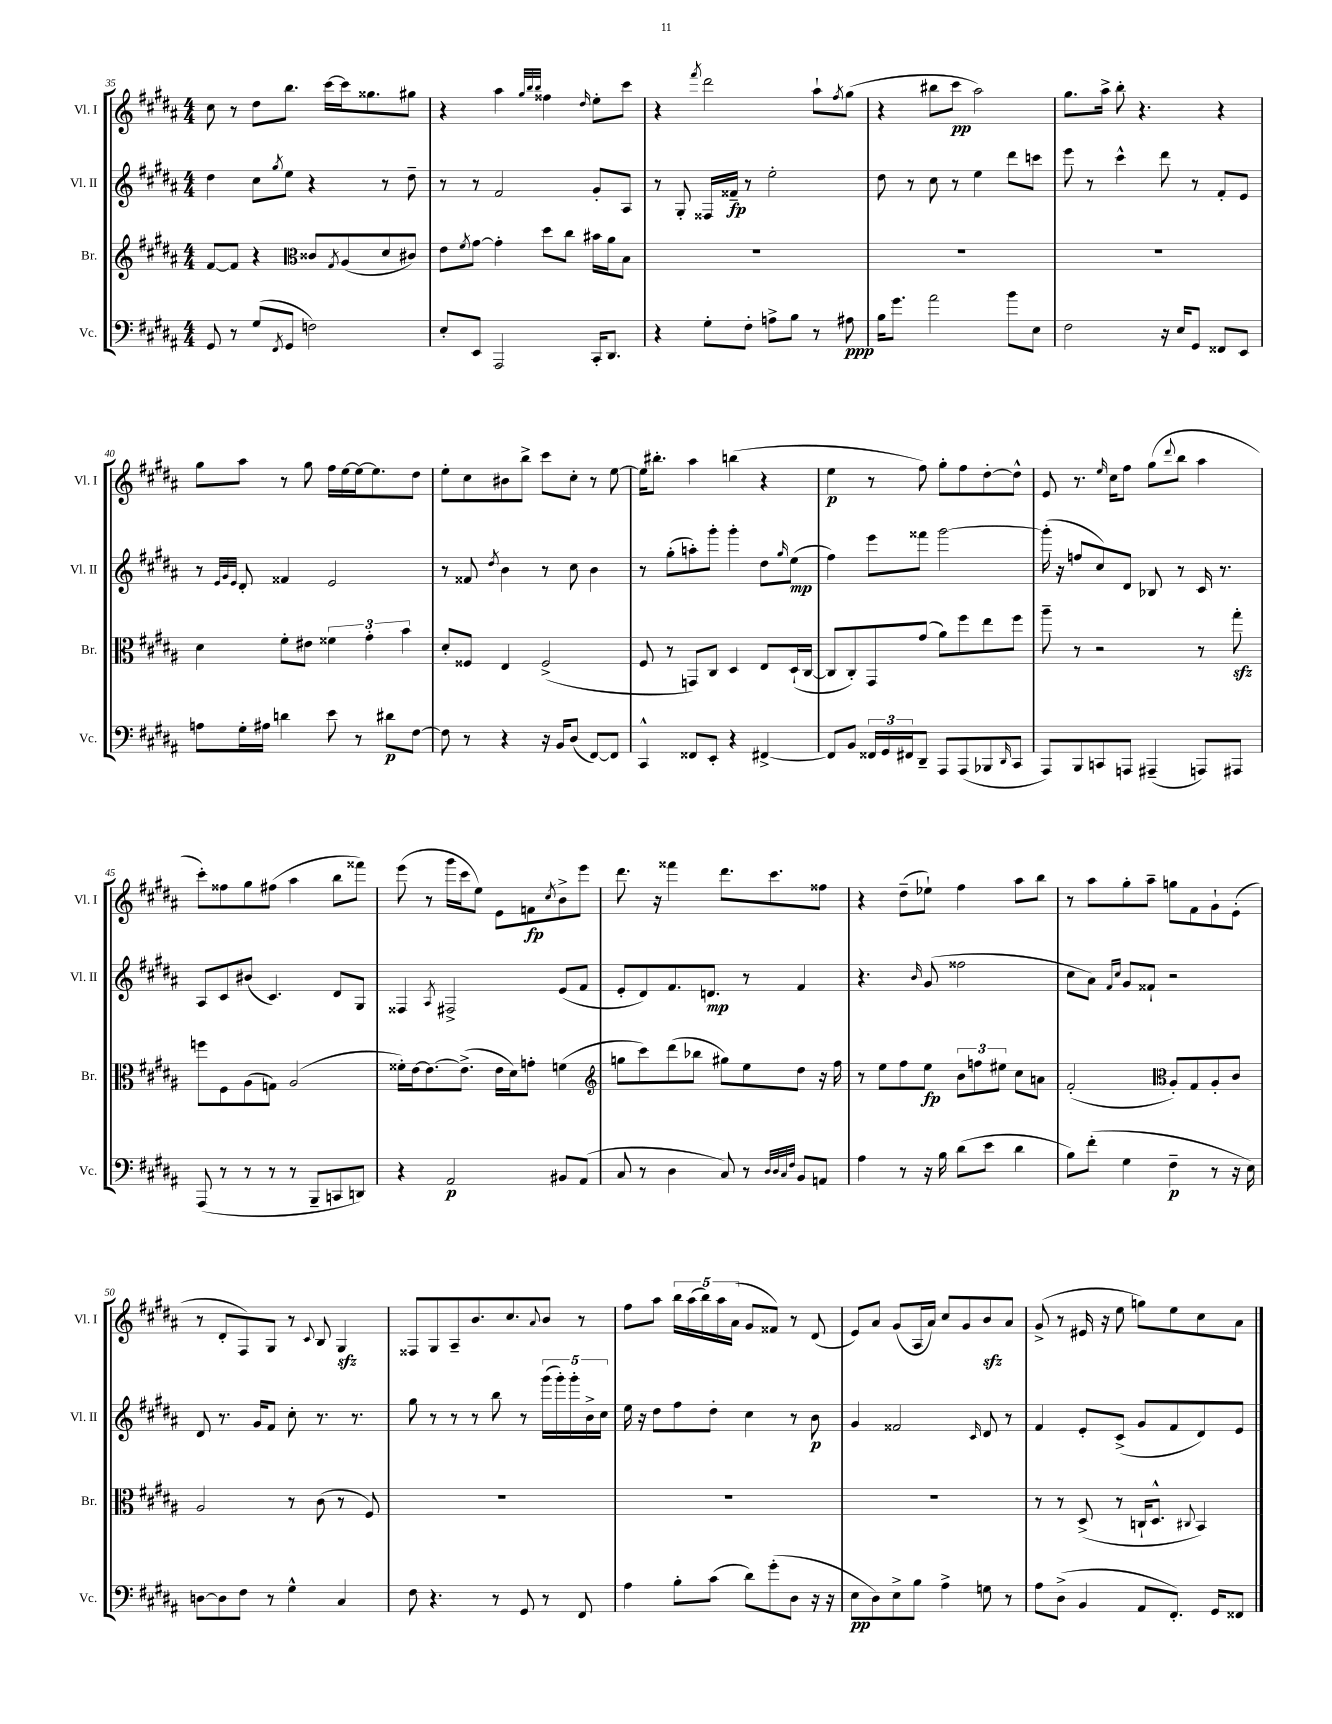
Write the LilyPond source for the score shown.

<<
\new StaffGroup <<
\new Staff = "s0" \with { instrumentName = "Vl. I" shortInstrumentName = "Vl. I" } {
    \clef treble \key b \major \numericTimeSignature \time 4/4
    cis''8 r8 dis''8 b''8. cis'''16~ cis'''16 gisis''8. gis''8 |
    r4 ais''4 \grace { gis''32 b''32 b''32 } fisis''4 \grace { dis''16 } e''8-. cis'''8 |
    r4 \acciaccatura { fis'''8 } dis'''2 ais''8-! \acciaccatura { fis''8 } gis''8( |
    r4 bis''8 cis'''8\pp ais''2) |
    gis''8. ais''16-> b''8-. r4. r4 |
    gis''8 ais''8 r8 gis''8 fis''16 e''16~ e''16~ e''8. dis''8 |
    e''8-. cis''8 bis'8 b''8-> cis'''8 cis''8-. r8 e''8~ |
    e''16 bis''8.-. ais''4 b''4( r4 |
    e''4\p r8 fis''8) gis''8-. fis''8 dis''8~-. dis''8-^ |
    e'8 r8. \grace { e''16 } cis''16 fis''8 gis''8( \appoggiatura { dis'''8 } b''8 ais''4 |
    cis'''8-.) fisis''8 gis''8 fis''8( ais''4 b''8 fisis'''8) |
    e'''8( r8 gis'''16 cis'''16 e''8) e'8 f'8\fp \acciaccatura { cis''8 } b'8-> e'''8 |
    dis'''8. r16 fisis'''4 dis'''8. cis'''8. fisis''8 |
    r4 dis''8--( ees''8-!) fis''4 ais''8 b''8 |
    r8 ais''8 gis''8-. ais''8-- g''8 fis'8 gis'8-! e'8-.( |
    r8 dis'8-. fis8) gis8 r8 \appoggiatura { cis'8 } b8 gis4\sfz |
    fisis8 gis8 ais8-- b'8. cis''8. \appoggiatura { ais'8 } b'8 r8 |
    fis''8 ais''8 \tuplet 5/4 { b''16 ais''16( b''16) ais''16 ais'16( } gis'8 fisis'8) r8 dis'8( |
    e'8) ais'8 gis'8( ais16 ais'16) cis''8 gis'8 b'8\sfz ais'8 |
    gis'8->( r8 eis'16 r16 e''8 g''8) e''8 cis''8 ais'8 \bar "|." |
}
\new Staff = "s1" \with { instrumentName = "Vl. II" shortInstrumentName = "Vl. II" } {
    \clef treble \key b \major \numericTimeSignature \time 4/4
    dis''4 cis''8 \acciaccatura { gis''8 } e''8 r4 r8 dis''8-- |
    r8 r8 fis'2 gis'8-. ais8 |
    r8 gis8-. fisis16 fisis'16--\fp r8 e''2-. |
    dis''8 r8 cis''8 r8 e''4 dis'''8 c'''8 |
    e'''8 r8 cis'''4-^ dis'''8 r8 fis'8-. e'8 |
    r8 \grace { e'32 gis'32 e'32 } dis'8-. fisis'4 e'2 |
    r8 fisis'8 \acciaccatura { dis''8 } b'4 r8 cis''8 b'4 |
    r8 gis''8-.( a''8-.) gis'''8-. gis'''4-. dis''8 \grace { gis''16 } e''8\mp( |
    fis''4) e'''8 fisis'''8 gis'''2~ |
    gis'''16-.( r16 f''8 cis''8) dis'8 bes8 r8 cis'16 r8. |
    ais8 cis'8 bis'8( cis'4.) dis'8 gis8 |
    fisis4 \acciaccatura { ais8 } fis2-> e'8( fis'8 |
    e'8-. dis'8) fis'8. d'8.\mp r8 fis'4 |
    r4. \grace { b'16 } gis'8( fisis''2 |
    cis''8 ais'8) \grace { fis'16 cis''16 } gis'8 fisis'8-! r2 |
    dis'8 r8. gis'16 fis'8 cis''8-. r8. r8. |
    gis''8 r8 r8 r8 b''8 r8 \tuplet 5/4 { gis'''16( gis'''16-.) gis'''16-. b'16-> cis''16 } |
    e''16 r16 dis''8 fis''8 dis''8-. cis''4 r8 b'8\p |
    gis'4 fisis'2 \grace { cis'16 } dis'8 r8 |
    fis'4 e'8-. cis'8->( gis'8 fis'8 dis'8) e'8 \bar "|." |
}
\new Staff = "s2" \with { instrumentName = "Br." shortInstrumentName = "Br." } {
    \clef treble \key b \major \numericTimeSignature \time 4/4
    fis'8~ fis'8 r4 \clef alto cisis'8 \acciaccatura { gis8 } ais8( dis'8 cis'8) |
    e'8 \acciaccatura { fis'8 } gis'8~ gis'4-. dis''8 cis''8 bis'16 ais'16 b8 |
    R1 |
    R1 |
    R1 |
    dis'4 fis'8-. eis'8 \tuplet 3/2 { fisis'4 gis'4-. b'4 } |
    dis'8-. fisis8 e4 fisis2->( |
    fis8 r8 g,8) cis8 dis4 e8 dis16-!( cis16~ |
    cis8 cis8-.) gis,8 gis'8( ais'8) fis''8 e''8 fis''8 |
    ais''8-- r8 r2 r8 gis''8-.\sfz |
    f''8 fis8 ais8( g8) ais2( |
    fisis'16-.) e'16~ e'8.~ e'8.->( e'16 dis'16) g'8-. f'4( |
    \clef treble g''8 cis'''8) dis'''8( bes''8 gis''8) e''8 dis''8 r16 fis''16 |
    r8 e''8 fis''8 e''8\fp \tuplet 3/2 { b'8 f''8 eis''8 } cis''8 a'8 |
    fis'2-.( \clef alto ais8-.) gis8 ais8-. cis'8 |
    ais2 r8 cis'8( r8 fis8) |
    R1 |
    R1 |
    R1 |
    r8 r8 dis8->( r8 c16-! dis8.-^ \appoggiatura { cis8 } b,4) \bar "|." |
}
\new Staff = "s3" \with { instrumentName = "Vc." shortInstrumentName = "Vc." } {
    \clef bass \key b \major \numericTimeSignature \time 4/4
    gis,8 r8 gis8( \acciaccatura { fis,8 } gis,8 f2) |
    e8-. e,8 ais,,2 cis,16-. dis,8. |
    r4 gis8-. fis8-. a8-> b8 r8 ais8\ppp |
    b16 gis'8. ais'2 b'8 e8 |
    fis2 r16 e16 gis,8 fisis,8 e,8 |
    a8 gis16-. ais16 d'4 e'8 r8 dis'8\p fis8~ |
    fis8 r8 r4 r16 b,16 dis8( fis,8~) fis,8 |
    cis,4-^ fisis,8 e,8-. r4 fis,4~-> |
    fis,8 b,8 \tuplet 3/2 { fisis,16 gis,16 fis,16 } dis,8-- ais,,8 ais,,8( bes,,8 \grace { dis,16 } cis,8 |
    ais,,8) b,,8 c,8 a,,8 ais,,4--( a,,8) ais,,8 |
    ais,,8( r8 r8 r8 r8 b,,8-- c,8 d,8) |
    r4 ais,2\p bis,8 ais,8( |
    cis8 r8 dis4 cis8) r8 \grace { dis32 dis32 cis32 fis32 } b,8 a,8 |
    ais4 r8 r16 b16 dis'8( e'8 dis'4 |
    b8) fis'8-.( gis4 fis4--\p r8 r16 e16) |
    d8~ d8 fis8 r8 gis4-^ cis4 |
    fis8 r4. r8 gis,8 r8 fis,8 |
    ais4 b8-. cis'8( dis'8) gis'8-.( dis8 r16 r16 |
    e8\pp dis8) e8-> b8 ais4-> g8 r8 |
    ais8 dis8->( b,4 ais,8 fis,8.-.) gis,16 fisis,8 \bar "|." |
}
>>
>>
\layout { \context { \Score currentBarNumber = #35 } }
